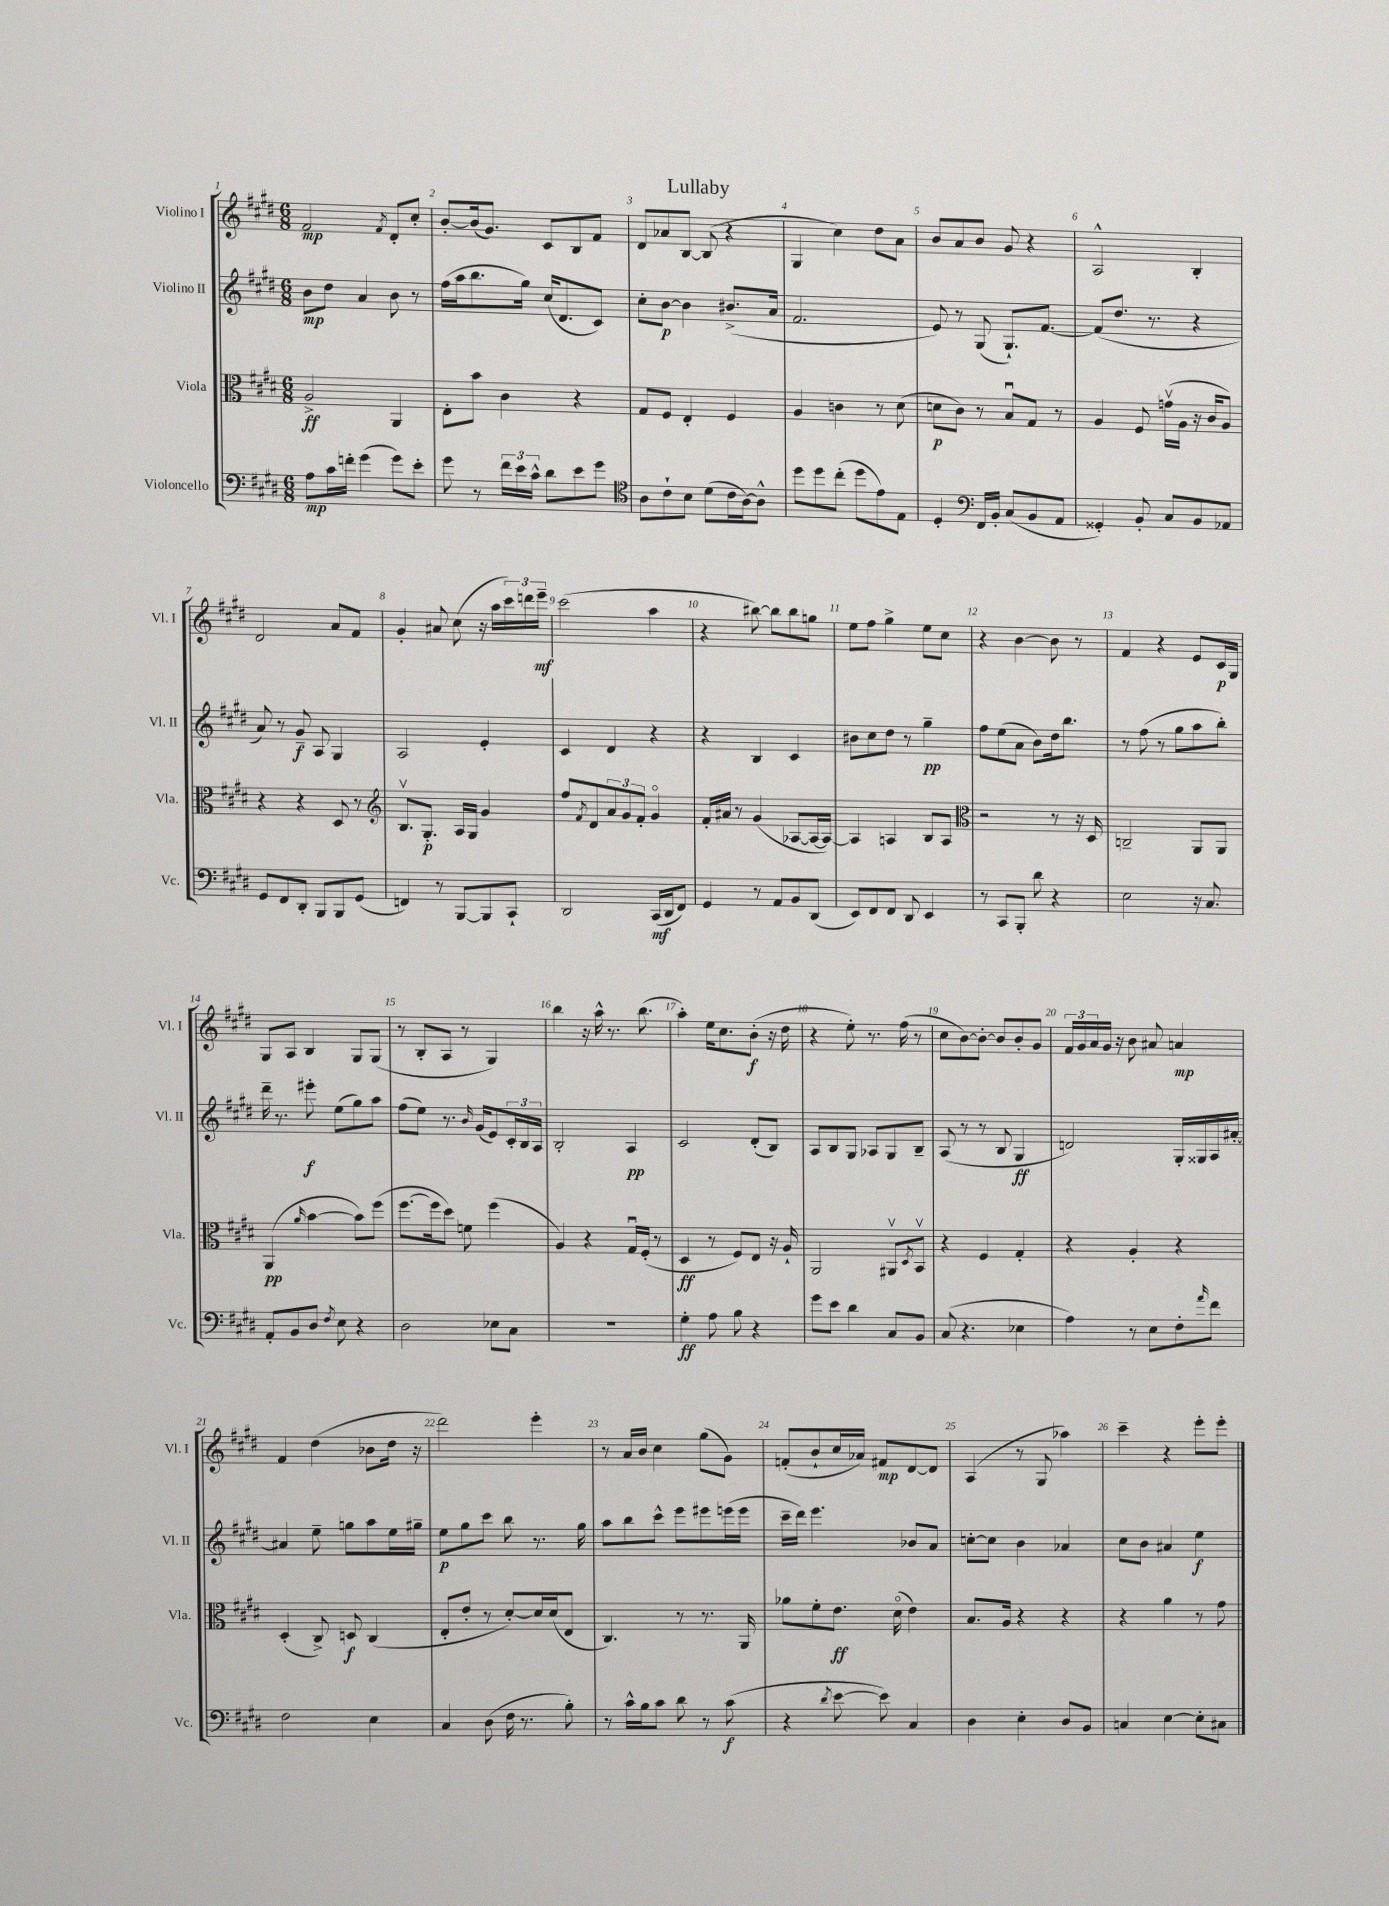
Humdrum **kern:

**kern	**dynam	**kern	**dynam	**kern	**dynam	**kern	**dynam
*part4	*part4	*part3	*part3	*part2	*part2	*part1	*part1
*staff4	*staff4	*staff3	*staff3	*staff2	*staff2	*staff1	*staff1
*I"Violoncello	*	*I"Viola	*	*I"Violino II	*	*I"Violino I	*
*I'Vc.	*	*I'Vla.	*	*I'Vl. II	*	*I'Vl. I	*
*clefF4	*	*clefC3	*	*clefG2	*	*clefG2	*
*k[f#c#g#d#]	*	*k[f#c#g#d#]	*	*k[f#c#g#d#]	*	*k[f#c#g#d#]	*
*M6/8	*	*M6/8	*	*M6/8	*	*M6/8	*
=1	=1	=1	=1	=1	=1	=1	=1
8A\L	mp	2A^/	ff	8b\L	mp	2f#/	mp
16c#\L	.	.	.	8dd#\J	.	.	.
16fn'\JJ	.	.	.	.	.	.	.
(4g#\	.	.	.	4a/	.	.	.
.	.	.	.	.	.	8qf#/	.
8g#\L)	.	4AA/	.	8b\	.	8d#'/L	.
8e'\J	.	.	.	8r	.	8cc#'/J	.
=2	=2	=2	=2	=2	=2	=2	=2
8g#\	.	8E'\L	.	(16ff#\LL	.	[8b'/L	.
.	.	.	.	16aa\J	.	.	.
8r	.	8b\J	.	8.bb\	.	(16b/k]	.
.	.	.	.	.	.	8.g#/J)	.
24f#\LL	.	4c#\	.	.	.	.	.
24e\	.	.	.	.	.	.	.
.	.	.	.	16gg#\Jk)	.	.	.
24c#^^\JJ	.	.	.	.	.	.	.
8d#\L	.	.	.	(16cc#/KL	.	8c#/L	.
.	.	.	.	8.d#/	.	.	.
8e\	.	4r	.	.	.	8B/	.
8g#\J	.	.	.	8c#/J)	.	8f#/J	.
=3	=3	=3	=3	=3	=3	=3	=3
*clefC4	*	*	*	*	*	*	*
8A\L	.	8G#/L	.	8cc#'\L	.	8d#/L	.
8c#`\	.	8F#/J	.	[8b\J	p	8a-X/	.
8B\J	.	4E'/	.	4b\]	.	[8B/J	.
(8d#\L	.	.	.	.	.	(8B/]	.
16c#\L	.	4F#/	.	(8.b#X^/L	.	4r	.
[16A\J)	.	.	.	.	.	.	.
8A^^\J]	.	.	.	.	.	.	.
.	.	.	.	16a/Jk	.	.	.
=4	=4	=4	=4	=4	=4	=4	=4
8dd#\L	.	4A/	.	2.f#/	.	4G#/	.
8dd#\	.	.	.	.	.	.	.
(8cc#'\J	.	4cn\	.	.	.	4cc#\)	.
8dd#\L	.	.	.	.	.	.	.
8e\)	.	8r	.	.	.	8dd#\L	.
8E\J	.	(8d#\	.	.	.	8a\J	.
=5	=5	=5	=5	=5	=5	=5	=5
4D#'/	.	8dn\L	p	8e/)	.	8b/L	.
.	.	8c#\J)	.	8r	.	8a/	.
*clefF4	*	*	*	*	*	*	*
16FF#/LL	.	8r	.	(8G#/	.	8b/J	.
16BB'/JJ	.	.	.	.	.	.	.
(8C#/L	.	8Bu/L	.	8.G#`/L)	.	8g#/	.
8BB/	.	8G#/J	.	.	.	4r	.
.	.	.	.	[8.f#/J	.	.	.
8AA/J	.	8r	.	.	.	.	.
=6	=6	=6	=6	=6	=6	=6	=6
4GG##X'/)	.	4A/	.	(8f#/L]	.	2A^^/	.
.	.	.	.	8.dd#/J	.	.	.
8BB'/	.	8F#/	.	.	.	.	.
.	.	.	.	8.r	.	.	.
8C#/L	.	(16gnv\LL	.	.	.	.	.
.	.	16A\JJ	.	.	.	.	.
8BB/	.	16r	.	4r	.	4B'/	.
.	.	16c#/KL	.	.	.	.	.
8AA-X/J	.	8A/J)	.	.	.	.	.
!!LO:LB:g=z
=7	=7	=7	=7	=7	=7	=7	=7
8GG#/L	.	4r	.	8a/)	.	2d#/	.
8FF#/	.	.	.	8r	.	.	.
8DD#'/J	.	4r	.	8g#~/	f	.	.
8BBB/L	.	.	.	8A/	.	.	.
8BBB/	.	8D#/	.	4G#/	.	8a/L	.
(8GG#/J	.	8r	.	.	.	8f#/J	.
=8	=8	=8	=8	=8	=8	=8	=8
*	*	*clefG2	*	*	*	*	*
4FFn/)	.	8.Bv/L	.	2A/	.	4g#'/	.
.	.	8.G#'/J	p	.	.	.	.
8r	.	.	.	.	.	8a#X/	.
[8BBB/L	.	16A/LL	.	.	.	(8cc#\	.
.	.	16G#/JJ	.	.	.	.	.
8BBB/]	.	4g#/	.	4e'/	.	16r	.
.	.	.	.	.	.	16aa\LL	.
8CC#`/J	.	.	.	.	.	24ccc#\)	.
.	.	.	.	.	.	24dddn\	.
.	.	.	.	.	.	24eee~\JJ	mf
=9	=9	=9	=9	=9	=9	=9	=9
2DD#/	.	8ff#/L	.	4c#/	.	(2ccc#\	.
.	.	8qf#/	.	.	.	.	.
.	.	8d#/	.	.	.	.	.
.	.	12a/	.	4d#/	.	.	.
.	.	12g#/	.	.	.	.	.
.	.	12f#'/J	.	.	.	.	.
(16CC#/LL	mf	4g#/	.	4r	.	4aa\	.
16DD#/J	.	.	.	.	.	.	.
8FF#/J)	.	.	.	.	.	.	.
=10	=10	=10	=10	=10	=10	=10	=10
4GG#/	.	16f#'/LL	.	4r	.	4r	.
.	.	16a#X/JJ	.	.	.	.	.
.	.	8r	.	.	.	.	.
8r	.	(4g#/	.	4B/	.	[8bb#X\)	.
8AA/L	.	.	.	.	.	8bb#\L]	.
8BB/	.	[8A-X/L	.	4c#/	.	8bb#\	.
(8DD#/J	.	16A-/L_	.	.	.	8ggn\J	.
.	.	16A-/JJ_)	.	.	.	.	.
=11	=11	=11	=11	=11	=11	=11	=11
8EE/L)	.	4A-/]	.	8b#X\L	.	8ee\L	.
8FF#/	.	.	.	8cc#\	.	8ff#\J	.
8FF#/J	.	4An/	.	8dd#\J	.	4gg#^\	.
8DD#/	.	.	.	8r	.	.	.
4EE/	.	8B/L	.	4gg#~\	pp	8ee\L	.
.	.	8A/J	.	.	.	8cc#\J	.
=12	=12	=12	=12	=12	=12	=12	=12
*	*	*clefC3	*	*	*	*	*
8r	.	2r	.	8ff#\L	.	4r	.
8CC#/L	.	.	.	(8ee\	.	.	.
8BBB'/J	.	.	.	8a\J	.	[4b\	.
8d#\	.	.	.	8b\L)	.	.	.
4r	.	8r	.	16dd#\k	.	8b\]	.
.	.	.	.	8.bb\J	.	.	.
.	.	16r	.	.	.	8r	.
.	.	16D#/	.	.	.	.	.
=13	=13	=13	=13	=13	=13	=13	=13
2E\	.	2Cn~/	.	8r	.	4f#/	.
.	.	.	.	(8ff#\	.	.	.
.	.	.	.	8r	.	4r	.
.	.	.	.	8gg#\L	.	.	.
16r	.	8AA/L	.	8aa\	.	8e/L	.
8.C#/	.	.	.	.	.	.	.
.	.	8AA/J	.	8bb'\J)	.	16c#/L	p
.	.	.	.	.	.	16G#/JJ	.
!!LO:LB:g=z
=14	=14	=14	=14	=14	=14	=14	=14
8AA'/L	.	(4AA/	pp	16ddd#~\	.	8G#/L	.
.	.	.	.	8.r	.	.	.
8BB/	.	.	.	.	.	8A/J	.
.	.	16qqa/	.	.	.	.	.
8D#/J	.	[4b\	.	8eee#X'\	f	4B/	.
8qF#/	.	.	.	.	.	.	.
8E\	.	.	.	(8ee\L	.	.	.
4r	.	8b\L])	.	8gg#\)	.	8G#/L	.
.	.	(8ff#\J	.	8aa\J	.	(8G#/J	.
=15	=15	=15	=15	=15	=15	=15	=15
2D#\	.	[8.ff#\L	.	(8ff#\L	.	8r	.
.	.	.	.	8ee\J)	.	8B'/L	.
.	.	16ff#\k]	.	.	.	.	.
.	.	8dd#\J)	.	8.r	.	8A/J	.
.	.	8fn\	.	.	.	8r	.
.	.	.	.	16qqb/	.	.	.
.	.	.	.	(16g#/KL	.	.	.
8E-X\L	.	(4ff#\	.	8e/)	.	4G#/)	.
8C#\J	.	.	.	24c#'/L	.	.	.
.	.	.	.	24B/	.	.	.
.	.	.	.	24A/JJ	.	.	.
=16	=16	=16	=16	=16	=16	=16	=16
2.r	.	4A/)	.	2B'/	.	4bb\	.
.	.	4r	.	.	.	16r	.
.	.	.	.	.	.	16aa^^\	.
.	.	.	.	.	.	8.r	.
.	.	16G#u/LL	.	4A/	pp	.	.
.	.	(16F#'/JJ	.	.	.	(8.bb\	.
.	.	8r	.	.	.	.	.
=17	=17	=17	=17	=17	=17	=17	=17
4G#'\	ff	4D#/	ff	2c#/	.	4aa'\)	.
8A\	.	8r	.	.	.	16ee\KL	.
.	.	.	.	.	.	8.cc#\	.
8B\	.	8F#/L)	.	.	.	.	.
4r	.	8E/J	.	(8d#'/L	.	(8b'\J	f
.	.	16r	.	8B/J)	.	16r	.
.	.	16A`/	.	.	.	16dd#\	.
=18	=18	=18	=18	=18	=18	=18	=18
8g#\L	.	2AA/	.	8A/L	.	4r	.
8e\J	.	.	.	8B/	.	.	.
4d#\	.	.	.	8G#/J	.	8ee'\)	.
.	.	.	.	8A-X/L	.	8.r	.
8C#/L	.	8AA#Xv/L	.	8G#/	.	.	.
.	.	.	.	.	.	(16ff#\	.
.	.	8qD#/	.	.	.	.	.
8BB/J	.	8BBv/J	.	8B~/J	.	8r	.
=19	=19	=19	=19	=19	=19	=19	=19
(8C#/	.	4r	.	(8A/	.	8cc#\L	.
4.r	.	.	.	8r	.	[8b\)	.
.	.	4F#/	.	8r	.	8b'\J_	.
.	.	.	.	8B/	.	8b/L]	.
4E-X\	.	4G#'/	.	4G#/	ff	8b'/	.
.	.	.	.	.	.	8g#/J	.
=20	=20	=20	=20	=20	=20	=20	=20
4A\)	.	4r	.	2dn/)	.	24f#/LL	.
.	.	.	.	.	.	24g#/	.
.	.	.	.	.	.	24a/	.
.	.	.	.	.	.	16g#/JJ	.
.	.	.	.	.	.	16r	.
8r	.	4A'/	.	.	.	8b\	.
8E\L	.	.	.	.	.	8a#X/	.
8F#'\	.	4r	.	16G#'/LL	.	4an/	mp
.	.	.	.	16G##X/	.	.	.
16qqa/	.	.	.	.	.	.	.
8f#\J	.	.	.	16A/	.	.	.
.	.	.	.	[16a#X'/JJ	.	.	.
!!LO:LB:g=z
=21	=21	=21	=21	=21	=21	=21	=21
2F#\	.	(4D#'/	.	4a#X/]	.	4f#/	.
.	.	8C#^/)	.	8ee~\	.	(4dd#\	.
.	.	8Dn/	f	8ggn\L	.	.	.
4E\	.	(4C#/	.	8aa\	.	8b-X\L	.
.	.	.	.	16ee\L	.	16dd#\Jk	.
.	.	.	.	16gg#X~\JJ	.	16r	.
=22	=22	=22	=22	=22	=22	=22	=22
4C#/	.	8E'/L	.	8ee\L	p	2ddd#\)	.
.	.	8e'/J	.	8gg#\	.	.	.
(8D#\	.	8r	.	8ccc#\J	.	.	.
16F#\	.	[8d#'/L)	.	8bb\	.	.	.
8.r	.	.	.	.	.	.	.
.	.	16d#/L]	.	8.r	.	4eee'\	.
.	.	(16d#/J	.	.	.	.	.
8B'\)	.	8E/J	.	.	.	.	.
.	.	.	.	16gg#\	.	.	.
=23	=23	=23	=23	=23	=23	=23	=23
8r	.	4.C#/)	.	8aa\L	.	8r	.
16c#^^\LL	.	.	.	8bb\	.	16a/LL	.
16B\J	.	.	.	.	.	16b/JJ	.
8c#\J	.	.	.	8ccc#^^\J	.	4cc#\	.
8d#\	.	8r	.	8eee\L	.	.	.
8r	.	8.r	.	8eee#X\	.	(8gg#\L	.
(8c#\	f	.	.	(16eeen\L	.	8g#\J)	.
.	.	16AA/	.	16eee\JJ	.	.	.
=24	=24	=24	=24	=24	=24	=24	=24
4r	.	8a-X\L	.	16ccc#~\LL	.	(8fn'/L	.
.	.	.	.	16ddd#\JJ)	.	.	.
.	.	8f#'\	.	4.eee\	.	8b`/	.
8qd#/	.	.	.	.	.	.	.
[8e\	.	8.e\J	ff	.	.	16cc#/L	.
.	.	.	.	.	.	16a-X/JJ)	.
8e\])	.	.	.	.	.	8f#X/L	mp
.	.	(16d#\	.	.	.	.	.
4C#/	.	4e\)	.	8b-X/L	.	[8d#/	.
.	.	.	.	8a/J	.	8d#/J]	.
=25	=25	=25	=25	=25	=25	=25	=25
4D#\	.	8.B/L	.	[8ccn'\L	.	(4A/	.
.	.	.	.	8cc\J]	.	.	.
.	.	16A/Jk	.	.	.	.	.
4E'\	.	4r	.	4b\	.	8r	.
.	.	.	.	.	.	8G#/	.
8D#/L	.	4r	.	4a-X/	.	4aa-X\)	.
8BB/J	.	.	.	.	.	.	.
=26	=26	=26	=26	=26	=26	=26	=26
4Cn/	.	4r	.	8cc#\L	.	4ccc#~\	.
.	.	.	.	8b\J	.	.	.
[4E\	.	4a\	.	4a#X/	.	4r	.
8E'\L]	.	8r	.	4ee\	f	8eee'\L	.
8C#X\J	.	8g#\	.	.	.	8eee'\J	.
==	==	==	==	==	==	==	==
*-	*-	*-	*-	*-	*-	*-	*-
